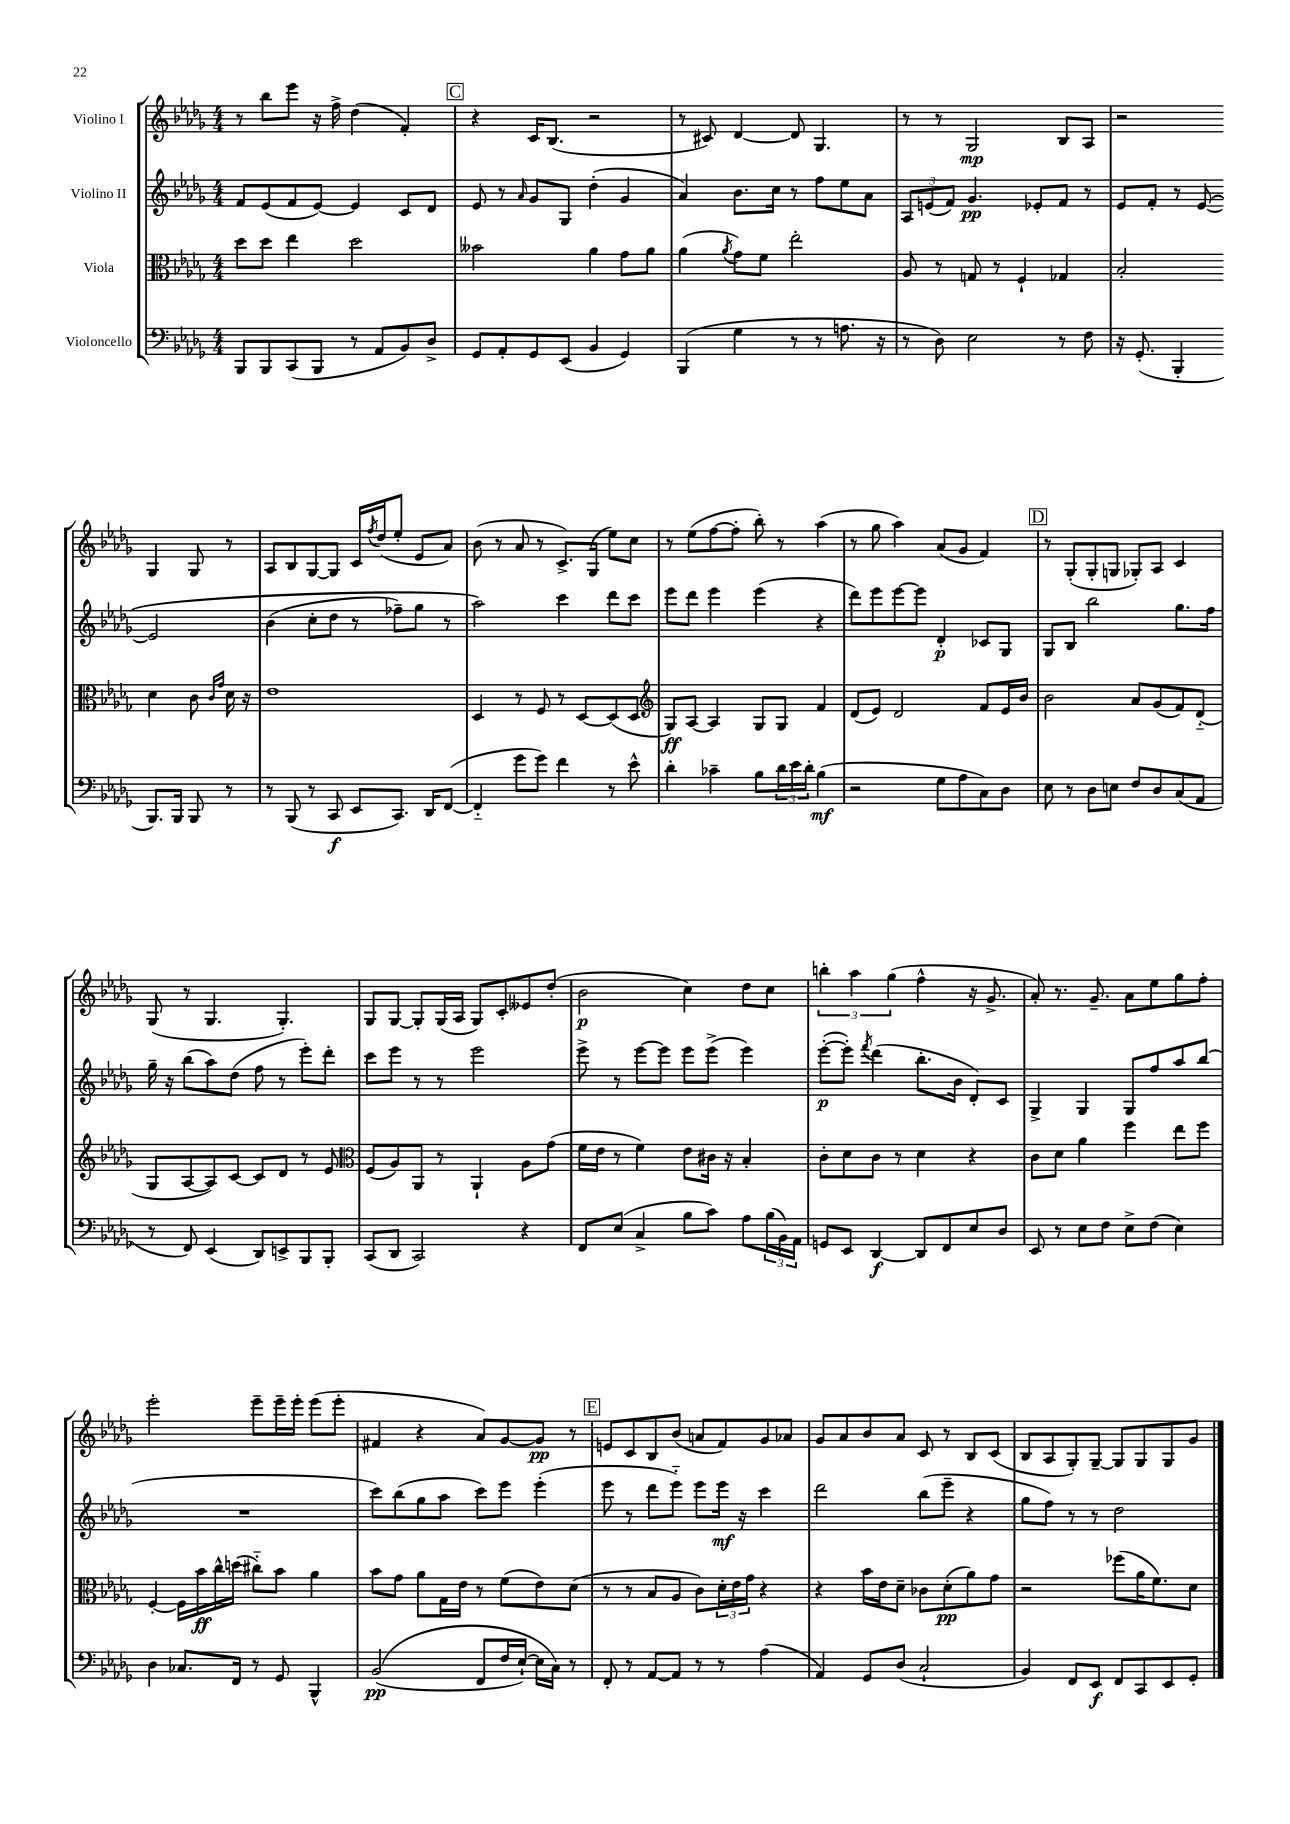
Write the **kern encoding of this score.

**kern	**kern	**kern	**kern
*staff4	*staff3	*staff2	*staff1
*clefF4	*clefC3	*clefG2	*clefG2
*k[b-e-a-d-g-]	*k[b-e-a-d-g-]	*k[b-e-a-d-g-]	*k[b-e-a-d-g-]
*M4/4	*M4/4	*M4/4	*M4/4
8BBB-	8dd-	8f	8r
8BBB-	8dd-	(8e-	8bb-
(8CC	4ee-	8f	8eee-
8BBB-	.	[8e-)	16r
.	.	.	16ff^
8r	2dd-	4e-]	(4dd-
8AA-	.	.	.
8BB-)	.	8c	4f')
8D-^	.	8d-	.
=	=	=	=
8GG-	2b--	8e-	4r
8AA-'	.	8r	.
.	.	16qqa-	.
8GG-	.	8g-	16c
.	.	.	(8.B-
(8EE-	.	8G-	.
4BB-	4a-	(4dd-'	2r
4GG-)	8g-	4g-	.
.	8a-	.	.
=	=	=	=
(4BBB-	(4a-	4a-)	8r
.	.	.	8c#)
.	8qa-	.	.
4G-	8g-)	8.b-	[4d-
.	8f	.	.
.	.	16cc	.
8r	2ee-'	8r	8d-]
8r	.	8ff	4.G-
8.A	.	8ee-	.
.	.	8a-	.
16r	.	.	.
=	=	=	=
8r	8A-	12A-	8r
.	.	(12e	.
8D-)	8r	.	8r
.	.	12f)	.
2E-	8G	4.g-	2G-
.	8r	.	.
.	4F`	.	.
.	.	8e-'	.
8r	4G-	8f	8B-
8F	.	8r	8A-
=	=	=	=
16r	2B-'	8e-	2r
(8.GG-'	.	.	.
.	.	8f'	.
4BBB-'	.	8r	.
.	.	&([8e-	.
8.BBB-)	4d-	2e-]	4G-
16BBB-	.	.	.
8BBB-	8c	.	8G-
.	16qqc	.	.
.	16qqg-	.	.
8r	16d-	.	8r
.	16r	.	.
=	=	=	=
8r	1e-	(4b-	8A-
(8BBB-	.	.	8B-
8r	.	8cc'	[8G-
8CC	.	8dd-	8G-]
8EE-	.	8r	16c
.	.	.	8qff
.	.	.	(16dd-
8.CC)	.	8ff-~)	8ee-'
.	.	8gg-	8e-
16DD-	.	.	.
([8FF	.	8r	8a-)
=	=	=	=
4FF'~]	4D-	2aa-&)	(8b-
.	.	.	8r
8g-	8r	.	8a-
8g-)	8F	.	8r
4f	8r	4ccc	8.c^)
.	[8D-	.	.
.	.	.	(16G-
8r	(8D-]	8ddd-	8ee-)
8e-^^	8D-	8ccc	8cc
=	=	=	=
*	*clefG2	*	*
4d-'	8G-)	8eee-	8r
.	[8A-	8ddd-	(8ee-
4c-~	4A-]	4eee-	[8ff
.	.	.	8ff']
8B-	8G-	(4eee-	8bb-')
24d-	8G-	.	8r
24e-	.	.	.
24d-'	.	.	.
(4B-	4f	4r	(4aa-
=	=	=	=
2r	(8d-	8ddd-)	8r
.	8e-)	8eee-	8gg-
.	2d-	[8eee-	4aa-)
.	.	8eee-]	.
8G-	.	4d-'	(8a-
8A-	.	.	8g-
8C)	8f	8c-	4f)
8D-	16e-	8G-	.
.	16b-	.	.
=	=	=	=
8E-	2b-	8G-	8r
8r	.	8B-	(8G-'
8D-	.	2bb-	8G-'
8E	.	.	8G
8F	8a-	.	8G-')
8D-	(8g-	.	8A-
(8C	8f)	8.gg-	4c
8AA-	(8d-'~	.	.
.	.	16ff	.
=	=	=	=
8r	8G-	16gg-~	(8G-
.	.	16r	.
8FF)	[8A-	(8bb-	8r
(4EE-	8A-])	8aa-)	4.G-
.	[8c	(8dd-	.
8DD-)	8c]	8ff	.
8EE^	8d-	8r	4.G-')
8BBB-	8r	8eee-')	.
8BBB-'	8e-	8ddd-'	.
=	=	=	=
*	*clefC3	*	*
(8CC	(8F	8ccc	8G-
8DD-	8A-)	8eee-	[8G-
2CC)	8AA-	8r	8G-']
.	8r	8r	(16G-
.	.	.	16A-
.	4AA-`	2eee-	8G-)
.	.	.	8c'
4r	8A-	.	8e--
.	(8g-	.	(8dd-'
=	=	=	=
8FF	16f	8eee-^	2b-
.	16e-	.	.
(8E-	8r	8r	.
4C^	4f)	[8eee-	.
.	.	8eee-]	.
8B-	8e-	8eee-	4cc)
8c)	16c#	(8eee-^	.
.	16r	.	.
8A-	4B-'	4eee-)	8dd-
(24B-	.	.	8cc
24BB-)	.	.	.
24AA-	.	.	.
=	=	=	=
8GG	8c'	([8eee-'	6bb'
8EE-	8d-	8eee-'])	.
.	.	.	6aa-
.	.	8qfff	.
[4DD-	8c	(4ddd-	.
.	.	.	(6gg-
.	8r	.	.
8DD-]	4d-	8.bb-'	4ff^^
8FF	.	.	.
.	.	16b-	.
8E-	4r	8d-')	16r
.	.	.	8.g-^
8D-	.	8c	.
=	=	=	=
8EE-	8c	4G-^	8a-')
8r	8d-	.	8.r
8E-	4a-	4G-	.
.	.	.	8.g-~
8F	.	.	.
8E-^	4ff	8G-	8a-
(8F	.	8ff	8ee-
4E-)	8ee-	8aa-	8gg-
.	8ff	(8bb-	8ff'
=	=	=	=
4D-	[4F'	1r	2eee-'
8.C-	16F]	.	.
.	16b-	.	.
.	16cc^^	.	.
16FF	(16dd	.	.
8r	8cc#'~)	.	8eee-~
8GG-	8b-	.	16eee-~
.	.	.	16eee-'
4BBB-^^	4a-	.	(8eee-
.	.	.	8eee-'
=	=	=	=
&((2BB-	8b-	8ccc)	4f#
.	8g-	(8bb-	.
.	8a-	8gg-	4r
.	16G-	8aa-	.
.	16e-	.	.
8FF	8r	8ccc)	8a-)
16F	(8f	8eee-	[8g-
[16E-`)	.	.	.
16E-]	8e-)	(4eee-'	8g-]
16C&)	.	.	.
8r	(8d-	.	8r
=	=	=	=
8FF'	8r	8eee-	8e
8r	8r	8r	8c
[8AA-	8B-	8ddd-	8B-
8AA-]	8A-	8eee-'~)	(8b-
8r	8c)	8eee-	8a
8r	24d-'	16eee-	8f)
.	24e-	.	.
.	.	16r	.
.	24g-	.	.
(4A-	4r	4ccc	8g-
.	.	.	8a-
=	=	=	=
4AA-)	4r	2ddd-	8g-
.	.	.	8a-
8GG-	16b-	.	8b-
.	16e-	.	.
(8D-	8d-~	.	8a-
2C`	8c-	(8bb-	8c
.	(8d-'	8eee-~	8r
.	8a-)	4r	8B-
.	8g-	.	(8c
=	=	=	=
4BB-)	2r	8gg-	8B-
.	.	8ff)	8A-
8FF	.	8r	8G-')
8EE-	.	8r	[8G-~
8FF	(8ff-	2dd-	8G-]
8CC	16a-	.	8G-
.	8.f)	.	.
8EE-	.	.	8G-
8GG-'	8d-	.	8g-
==	==	==	==
*-	*-	*-	*-
